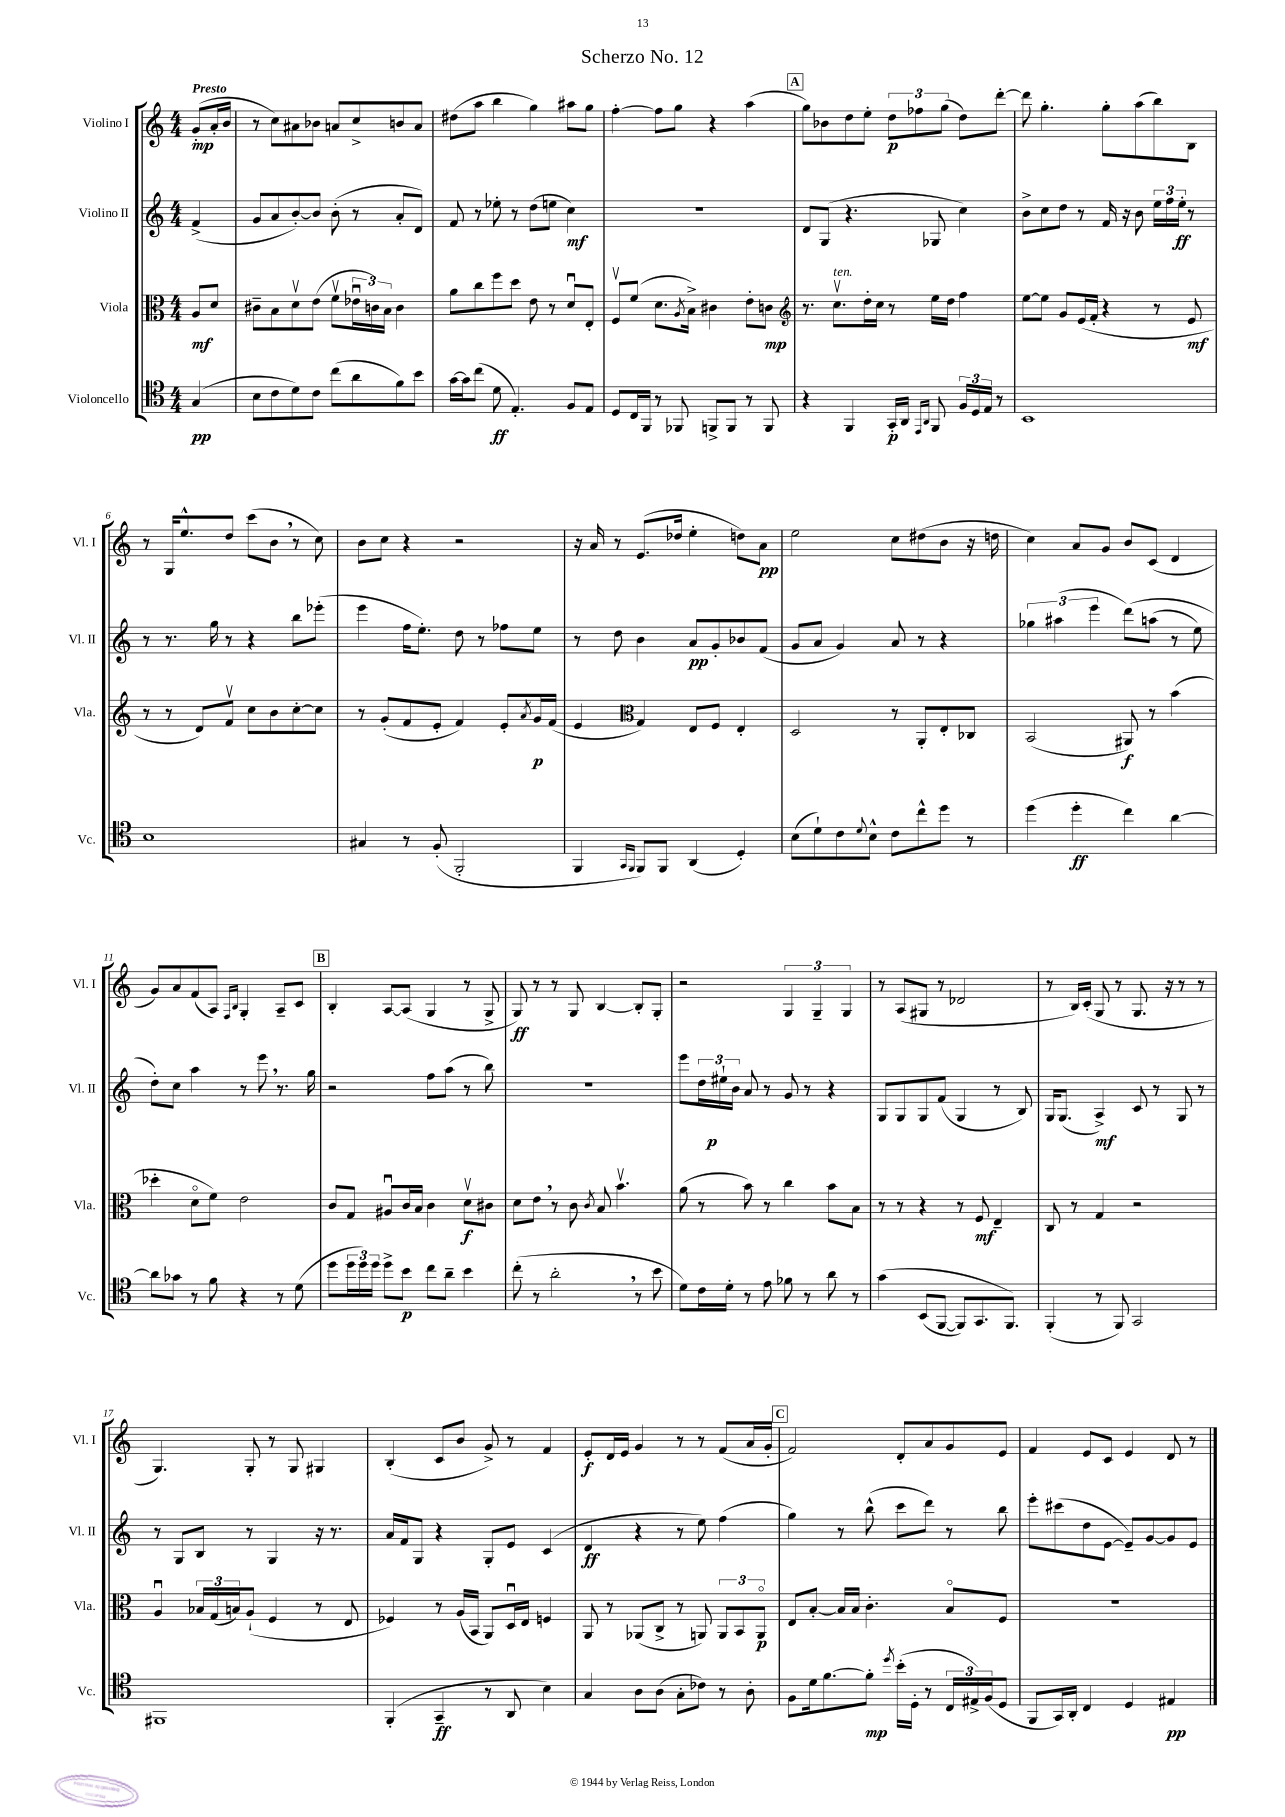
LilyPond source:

\header { title = "Scherzo No. 12" }
<<
\new StaffGroup <<
\new Staff = "s0" \with { instrumentName = "Violino I" shortInstrumentName = "Vl. I" } {
    \clef treble \key c \major \numericTimeSignature \time 4/4 \partial 4 \tempo "Presto"
    g'8-.\mp( a'16-. b'16 |
    r8 c''8) ais'8 bes'8 a'8 c''8-> b'8 a'8 |
    dis''8( a''8 b''4 g''4) ais''8 g''8 |
    f''4~-. f''8 g''8 r4 a''4( |
    \mark \markup { \box "A" } g''8) bes'8 d''8 e''8-. \tuplet 3/2 { d''8\p fes''8 g''8( } d''8) d'''8~-. |
    d'''8 g''4.-. g''8-. a''8( b''8) b8 |
    r8 g16 e''8.-^ d''8 c'''8( b'8 \breathe r8 c''8) |
    b'8 c''8 r4 r2 |
    r16 a'16 r8 e'8.( des''16 e''4-. d''8) a'8\pp |
    e''2 c''8 dis''8( b'8 r16 d''16 |
    c''4) a'8 g'8 b'8 c'8( d'4 |
    g'8) a'8 f'8( a8) \grace { f16 b16 } g4-. a8-- c'8 |
    \mark \markup { \box "B" } b4-. a8~ a8( g4 r8 g8-> |
    g8\ff) r8 r8 g8 b4~ b8-. g8-. |
    r2 \tuplet 3/2 { g4 g4-- g4 } |
    r8 a8( gis8 r8 des'2 |
    r8 b16) c'16-.( g8 r8 g8. r16 r8 r8 |
    g4.) g8-. r8 g8 gis4 |
    b4-.( c'8 b'8 g'8->) r8 f'4 |
    e'8-.\f d'16 e'16 g'4 r8 r8 f'8( a'16 g'16-. |
    \mark \markup { \box "C" } f'2) d'8-. a'8 g'8 e'8 |
    f'4 e'8 c'8 e'4 d'8 r8 \bar "|." |
}
\new Staff = "s1" \with { instrumentName = "Violino II" shortInstrumentName = "Vl. II" } {
    \clef treble \key c \major \numericTimeSignature \time 4/4 \partial 4
    f'4->( |
    g'8 a'8 b'8~-.) b'8 b'8-.( r8 a'8-. d'8) |
    f'8 r8 ees''8-. r8 d''8( e''8 c''4\mf) |
    R1 |
    \mark \markup { \box "A" } d'8 g8( r4. ges8 c''4) |
    b'8-> c''8 d''8 r8 f'16 r16 b'8 \tuplet 3/2 { e''16 f''16 e''16-.\ff } r8 |
    r8 r8. g''16 r8 r4 b''8 ees'''8-.( |
    e'''4 f''16 e''8.-.) d''8 r8 fes''8 e''8 |
    r8 d''8 b'4 a'8\pp g'8-. bes'8 f'8( |
    g'8 a'8 g'4) a'8 r8 r4 |
    \tuplet 3/2 { ges''4 ais''4( e'''4 } d'''8)\( a''8( r8 e''8) |
    d''8-.\) c''8 a''4 r8 e'''8 \breathe r8. g''16 |
    \mark \markup { \box "B" } r2 f''8 a''8( r8 b''8) |
    R1 |
    e'''8 \tuplet 3/2 { d''16 eis''16-!\p b'16 } a'8 r8 g'8 r8 r4 |
    g8 g8 g8 f'8( g4 r8 b8) |
    g16 g8.( a4->\mf) c'8 r8 g8 r8 |
    r8 g8 b8 r8 g4 r16 r8. |
    a'16 f'16 g8 r4 g8-. e'8 c'4( |
    d'4\ff r4 r8 e''8) f''4( |
    \mark \markup { \box "C" } g''4) r8 b''8-^( c'''8 d'''8) r8 b''8 |
    e'''8-. cis'''8( d''8 e'8~ e'8--) g'8~ g'8 e'8 \bar "|." |
}
\new Staff = "s2" \with { instrumentName = "Viola" shortInstrumentName = "Vla." } {
    \clef alto \key c \major \numericTimeSignature \time 4/4 \partial 4
    a8\mf d'8 |
    cis'8-- b8 d'8\upbow e'8( f'8\upbow \tuplet 3/2 { ees'16\downbow c'16) b16 } c'4 |
    a'8 c''8 f''8 d''8 e'8 r8 d'8\downbow e8-. |
    f8\upbow f'8( d'8. \acciaccatura { a8 } b16->) cis'4 e'8-. c'8\mp |
    \mark \markup { \box "A" } \clef treble r8. c''8.\upbow^\markup { \italic "ten." } d''16-. c''16 r8 e''16 d''16 f''4 |
    e''8~ e''8 g'8 e'16( f'16-. r4 r8 e'8\mf |
    r8 r8 d'8) f'8\upbow c''8 b'8 c''8~-. c''8 |
    r8 g'8-.( f'8 e'8-. f'4) e'8-. \acciaccatura { a'8 } g'16\p f'16( |
    e'4 \clef alto g4) e8 f8 e4-. |
    d2 r8 a,8-. e8-. ces8 |
    b,2( ais,8\f) r8 b'4( |
    des''4-. d'8\flageolet f'8) e'2 |
    \mark \markup { \box "B" } c'8 g8 ais8\downbow c'16 b16 c'4 d'8\upbow\f cis'8 |
    d'8 e'8 \breathe r8 c'8 \acciaccatura { c'8 } b8 b'4.\upbow |
    a'8( r8 b'8) r8 c''4 b'8 b8 |
    r8 r8 r4 r8 f8\mf e4-- |
    c8 r8 g4 r2 |
    a4\downbow \tuplet 3/2 { bes16 g16( b16) } a8-!( f4 r8 e8 |
    fes4) r8 a16( b,16 a,8) d16\downbow e16 f4 |
    a,8 r8 aes,8( c8-> r8 a,8) \tuplet 3/2 { a,8 b,8 a,8\flageolet\p } |
    \mark \markup { \box "C" } e8 b8~-. b16 b16 c'4.-. b8\flageolet f8 |
    R1 \bar "|." |
}
\new Staff = "s3" \with { instrumentName = "Violoncello" shortInstrumentName = "Vc." } {
    \clef tenor \key c \major \numericTimeSignature \time 4/4 \partial 4
    g4\pp( |
    b8 c'8 d'8) c'8 c''8( a'8 f'8) b'8 |
    g'16~ g'16 c''8( d'8\ff e4.-.) f8 e8 |
    d8 c16 f,16 r8 fes,8 f,8-> f,8 r8 f,8 |
    \mark \markup { \box "A" } r4 f,4 g,16-.\p a,16 \grace { e,16 a,16 } f,8 \tuplet 3/2 { f16 d16 e16 } r8 |
    b,1 |
    b1 |
    gis4 r8 f8-.( f,2-. |
    f,4 \grace { g,16 f,16 } f,8) f,8 a,4( d4-.) |
    b8( d'8-!) c'8 \appoggiatura { d'8 } b8-^ c'8 c''8-^ d''8 r8 |
    d''4( d''4-.\ff c''4) a'4~ |
    a'8 ges'8 r8 f'8 r4 r8 d'8( |
    \mark \markup { \box "B" } d''8 \tuplet 3/2 { d''16 d''16) d''16 } d''8-> b'8\p c''8 a'8-- b'4 |
    c''8-.( r8 a'2-. \breathe r8 b'8 |
    d'8) c'16 d'16-. r8 e'8 fes'8 r8 a'8 r8 |
    g'4\( b,8( f,8~ f,8) g,8. f,8.\) |
    f,4-.( r8 f,8) g,2 |
    fis,1 |
    f,4-.( g,4--\ff r8 a,8 b4) |
    g4 a8 a8( g8-. ces'8) r8 a8-. |
    \mark \markup { \box "C" } f8 d'16 f'8.~ f'8-.\mp \acciaccatura { d''8 } b'16-.( d16-. r8 \tuplet 3/2 { c16 eis16->) f16( } d8 |
    f,8 g,16) a,16-. c4 d4 eis4\pp \bar "|." |
}
>>
>>
